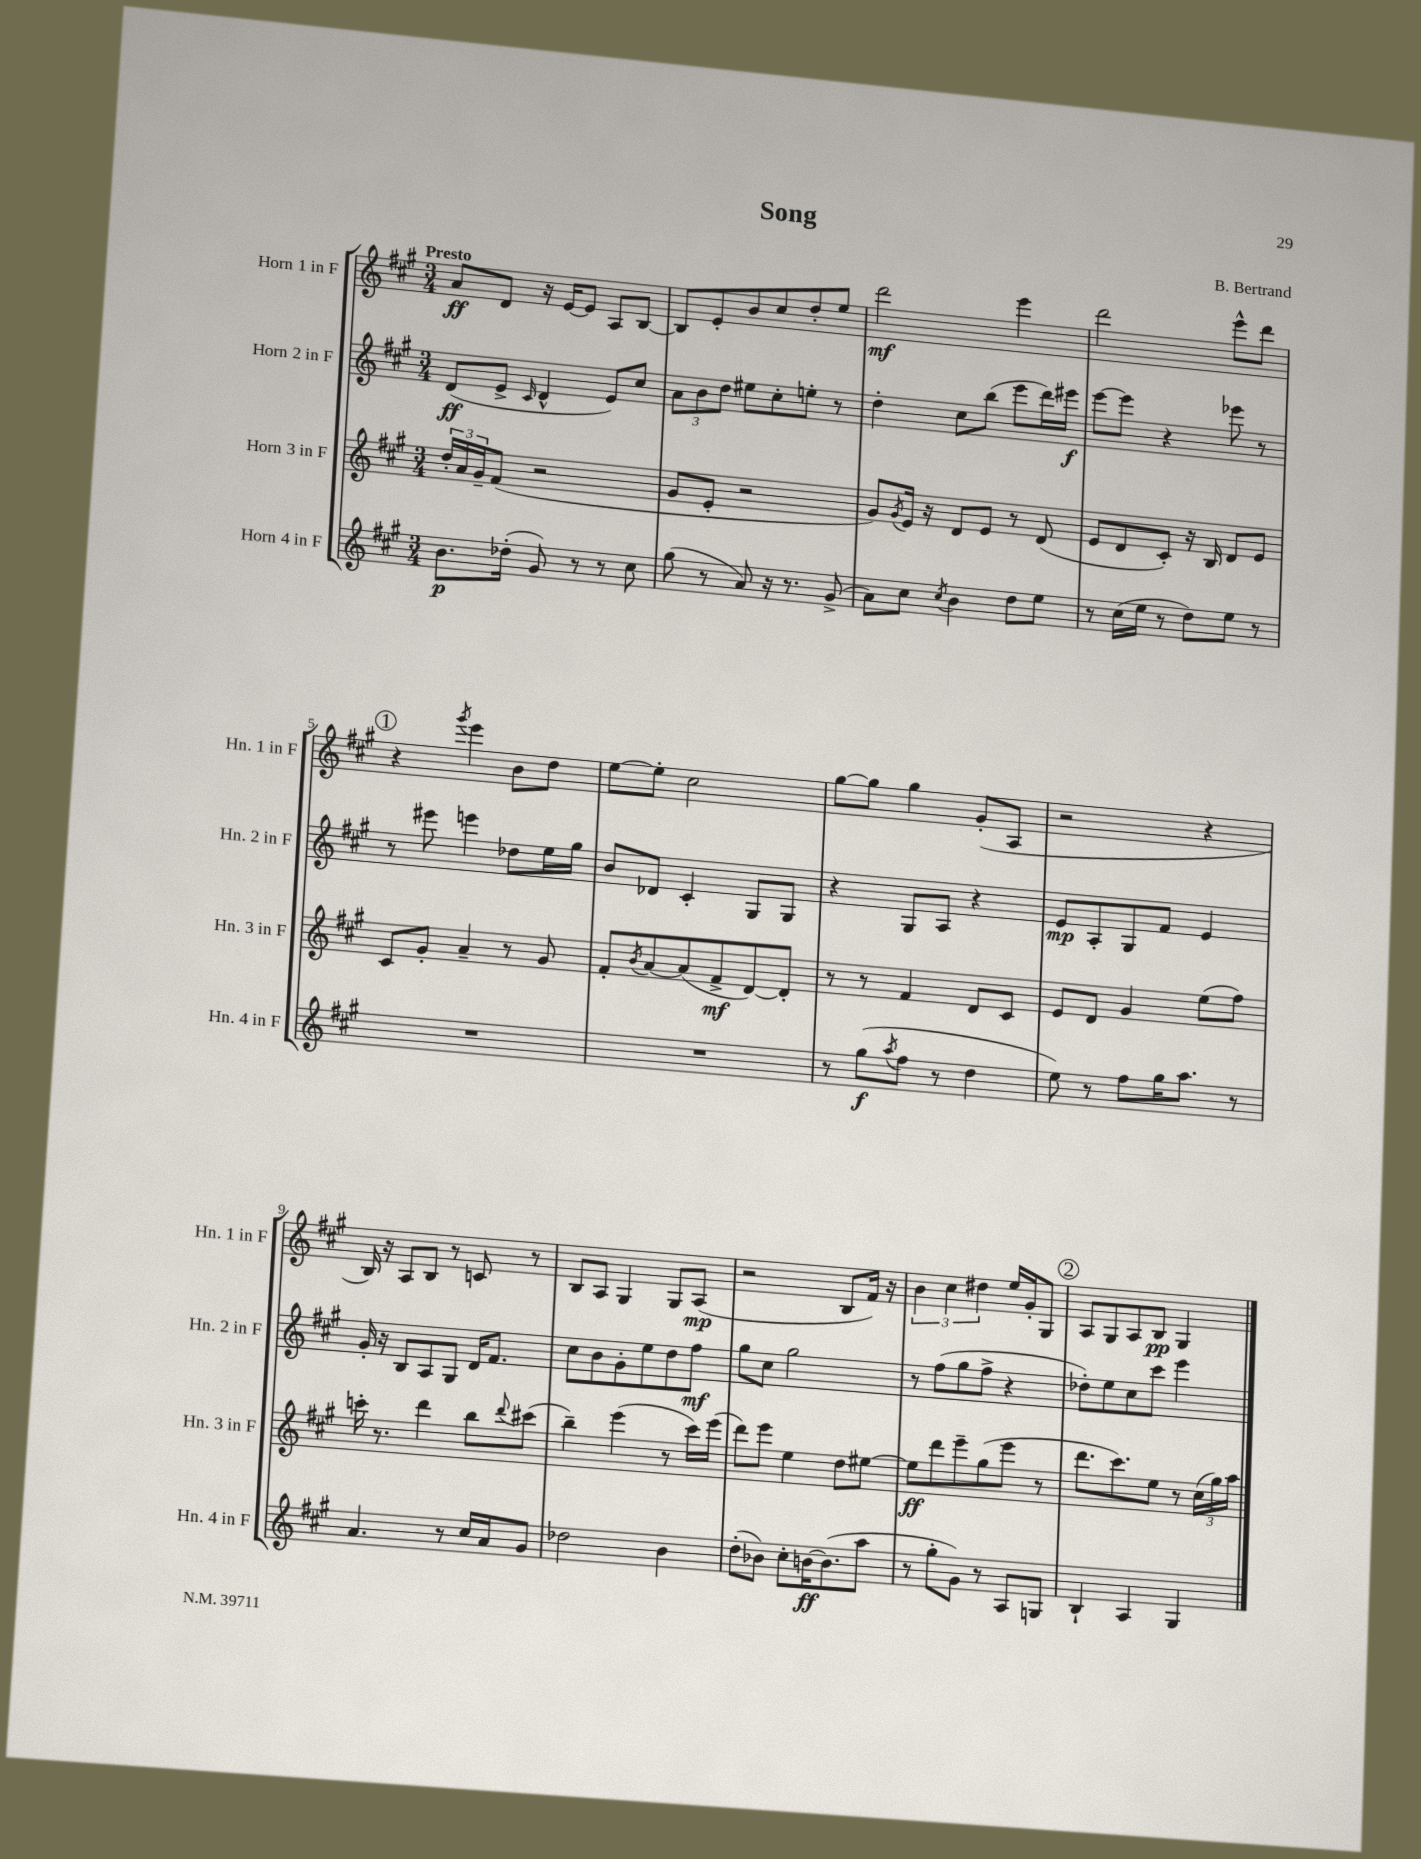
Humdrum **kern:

**kern	**kern	**kern	**kern
*staff4	*staff3	*staff2	*staff1
*clefG2	*clefG2	*clefG2	*clefG2
*k[f#c#g#]	*k[f#c#g#]	*k[f#c#g#]	*k[f#c#g#]
*M3/4	*M3/4	*M3/4	*M3/4
8.b	24dd'	(8d	8a
.	24a	.	.
.	24g#~	.	.
.	(8f#	8e^	8d
(16dd-'	.	.	.
.	.	16qqc#	.
8g#)	2r	4d^^	16r
.	.	.	[16e
8r	.	.	8e]
8r	.	8e)	8A
8cc#	.	8cc#	[8B
=	=	=	=
(8gg#	8g#	12a	8B]
.	.	12b	.
8r	8e'	.	8e'
.	.	12dd	.
8a)	2r	8ee#	8b
16r	.	8cc#'	8cc#
8.r	.	.	.
.	.	8ee'	8dd'
(8g#^	.	8r	8ee
=	=	=	=
8a)	8g#)	4dd'	2ddd
.	8qg#	.	.
8cc#	16e	.	.
.	16r	.	.
8qcc#	.	.	.
4b	8d	8cc#	.
.	8e	(8bb	.
8dd	8r	8eee	4eee
8ee	(8d	16ddd)	.
.	.	16eee#	.
=	=	=	=
8r	8e	[8eee	2ddd
(16cc#	8d	8eee]	.
16ee	.	.	.
8r	8c#')	4r	.
8dd)	16r	.	.
.	16B	.	.
8ee	8d	8eee-	8eee^^
8r	8e	8r	8ddd
=	=	=	=
2.r	8c#	8r	4r
.	8g#'	8eee#	.
.	.	.	8qggg#
.	4a~	4eee	4eee
.	8r	8dd-	8b
.	8g#	16ee	8dd
.	.	16gg#	.
=	=	=	=
2.r	8f#'	8b	[8ee
.	8qb	.	.
.	[8a	8d-	8ee']
.	(8a]	4c#'	2cc#
.	8f#^	.	.
.	[8d)	8G#	.
.	8d']	8G#	.
=	=	=	=
8r	8r	4r	[8gg#
(8gg#	8r	.	8gg#]
8qaa	.	.	.
8ff#	4f#	8G#	4gg#
8r	.	8A	.
4dd	8d	4r	(8g#'
.	8c#	.	8A
=	=	=	=
8ee)	8e	8e	2r
8r	8d	8A'	.
8ff#	4g#	8G#	.
16gg#	.	8f#	.
8.aa	.	.	.
.	(8ee	4e	4r
8r	8ff#)	.	.
=	=	=	=
4.a	16ccc'	16g#'	16B)
.	8.r	16r	16r
.	.	8B	8A
.	4ddd	8A	8B
8r	.	8G#	8r
16cc#	8bb	16d	8c
16a	.	8.f#	.
.	8qqddd	.	.
8g#	(8ccc#	.	8r
=	=	=	=
2dd-	4bb~)	8cc#	8B
.	.	8b	8A
.	(4eee	8g#'	4G#
.	.	8ee	.
4b	8r	8dd	8G#
.	16ccc#)	8ff#	(8A
.	(16eee	.	.
=	=	=	=
(8dd'	8ddd)	8gg#	2r
8b-)	8eee	8cc#	.
8cc#'	4ee	2gg#	.
[16b	.	.	.
(8.b]	.	.	.
.	8dd	.	8B
8aa	[8ee#	.	16f#)
.	.	.	16r
=	=	=	=
8r	8ee#]	8r	6b
8gg#'	8ddd	(8ff#	.
.	.	.	6cc#
8g#)	8eee~	8gg#	.
.	.	.	6dd#
8r	(8gg#	8ff#^	.
8A	8eee	4r	16ee
.	.	.	16g#'
8G	8r	.	8G#
=	=	=	=
4B`	8.ddd	8dd-')	8A
.	.	8ee	8G#
.	8.ccc#)	.	.
4A	.	8cc#	8A
.	8ee	8ccc#	8B
4G#	8r	4eee	4G#
.	(24cc#	.	.
.	24gg#)	.	.
.	24aa	.	.
==	==	==	==
*-	*-	*-	*-
